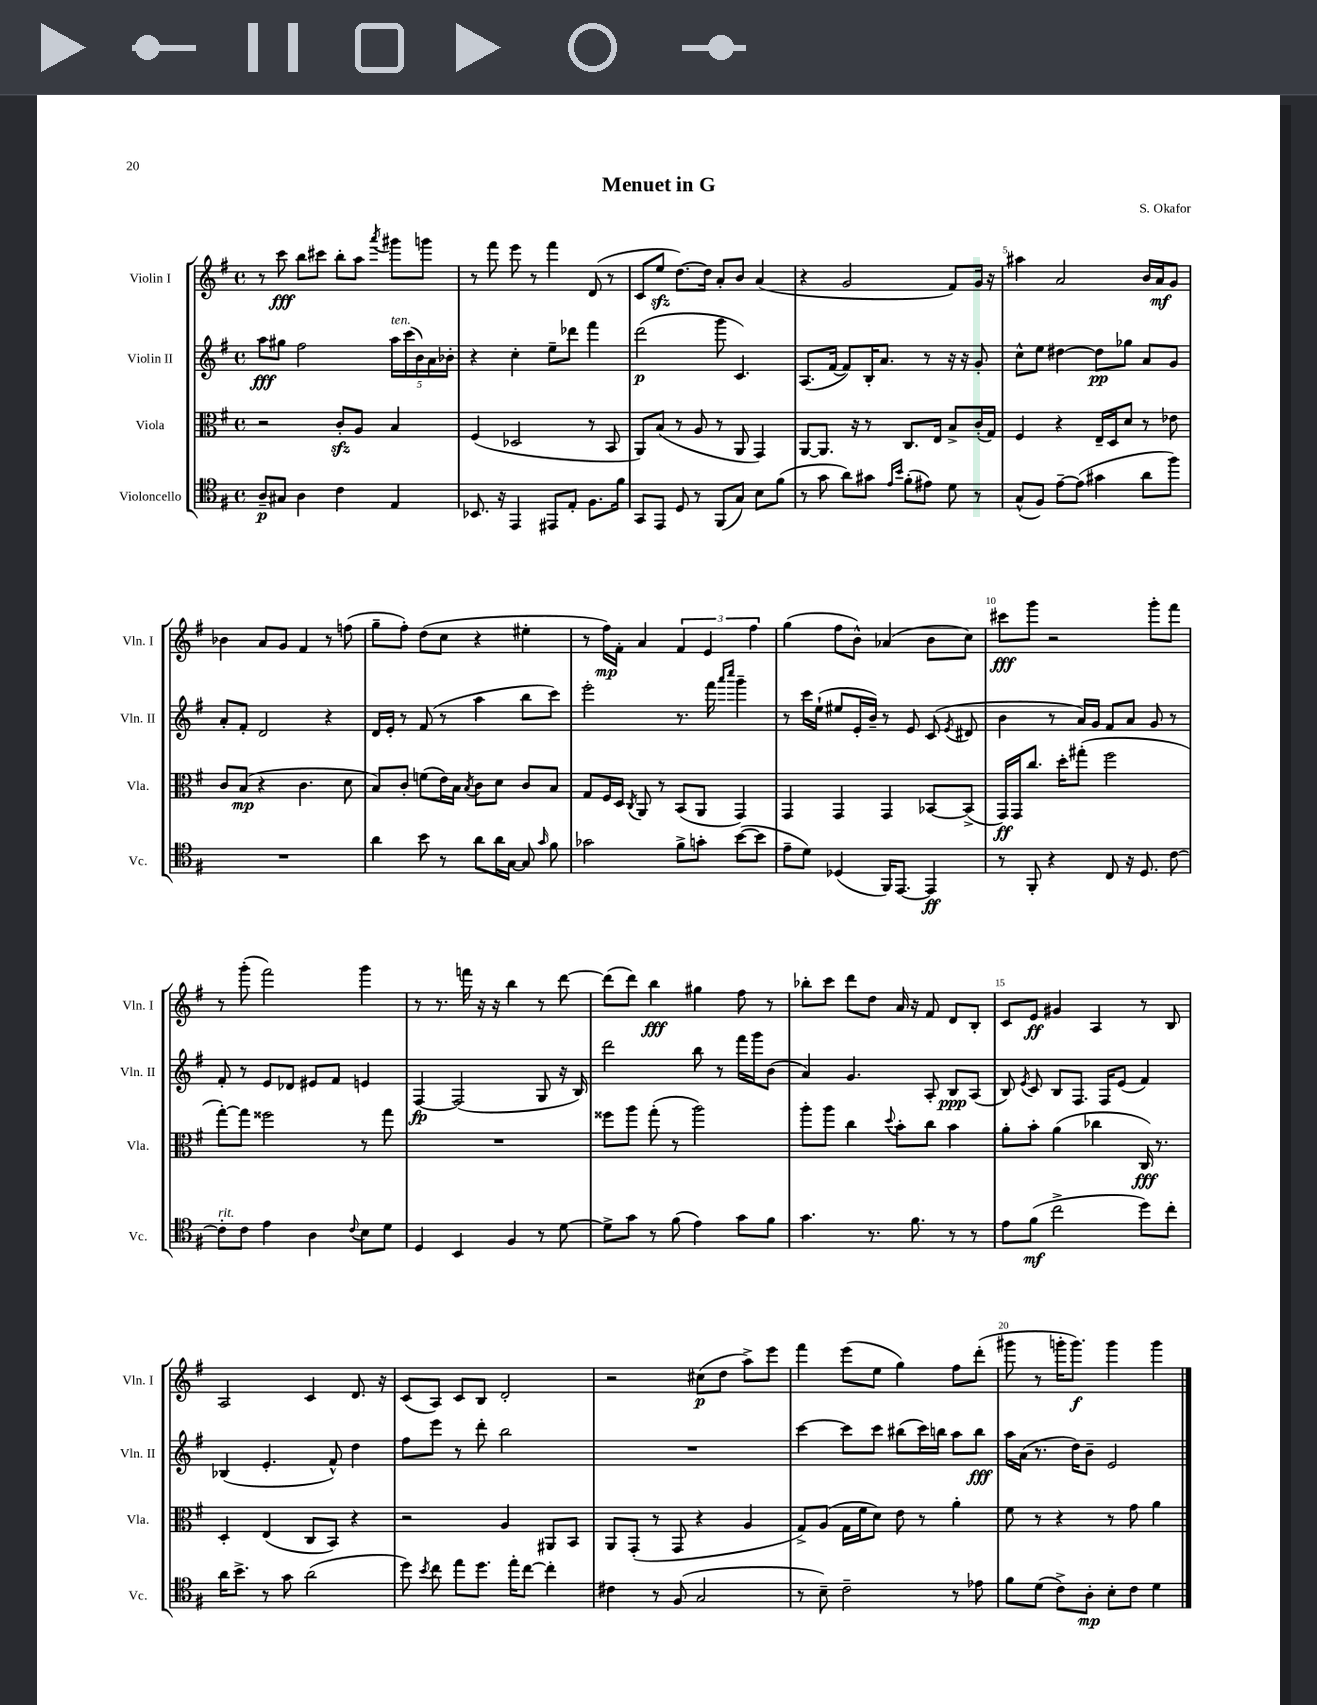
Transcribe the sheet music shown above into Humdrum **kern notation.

**kern	**kern	**kern	**kern
*staff4	*staff3	*staff2	*staff1
*clefC4	*clefC3	*clefG2	*clefG2
*k[f#]	*k[f#]	*k[f#]	*k[f#]
*M4/4	*M4/4	*M4/4	*M4/4
*met(c)	*met(c)	*met(c)	*met(c)
8A~	2r	8aa	8r
8G#	.	8gg#	8ccc
4A	.	2ff#	8bb
.	.	.	8ccc#
4c	8c'	.	8bb'
.	8A	.	8aa
.	.	.	8qaaa
4E	4B	20aa	8ggg#
.	.	(20ccc	.
.	.	20b)	.
.	.	.	8ggg
.	.	20a	.
.	.	20b-'	.
=	=	=	=
8.BB-	(4F#	4r	8r
.	.	.	8fff#
16r	.	.	.
4EE	2D-	4cc'	8eee
.	.	.	8r
8EE#	.	8ee~	4fff#
8E'	.	8ddd-	.
8.F#	8r	4fff#	(8d
.	8BB	.	8r
16f#	.	.	.
=	=	=	=
8GG	8AA)	(2ddd	8c
8EE	(8B	.	8ee
8D	8r	.	[8.dd)
8r	8A	.	.
.	.	.	16dd]
(8FF#	8r	8ggg	8a'
8G)	8AA	4.c)	8b
8B	4GG)	.	(4a
(8f#	.	.	.
=	=	=	=
8r	[8AA	(8.A	4r
8g	8.AA]	.	.
.	.	[16f#	.
8a)	.	8f#])	2g
.	16r	.	.
8g#	8r	16B'	.
.	.	8.a	.
16qqe	.	.	.
16qqb	.	.	.
(8f#'	8.C	.	.
8e#)	.	8r	.
.	16E	.	.
8d	8B^	16r	8f#)
.	.	16r	.
8r	(16c'	8g'	16g
.	16G)	.	16r
=	=	=	=
(8G^^	4F#	8cc^^	4aa#
8F#)	.	8ee	.
[8e~	4r	[4dd#	2a
(8e]	.	.	.
4g#	16E~	8dd#]	.
.	16D	.	.
.	8d	8gg-	.
8a	8r	8a	16b
.	.	.	16a
8ff#)	8e-	8g	8g
=	=	=	=
1r	8c	8a'	4b-
.	(8B	8f#'	.
.	4r	2d	8a
.	.	.	8g
.	4.c	.	4f#
.	.	4r	8r
.	8d	.	(8ff
=	=	=	=
4a	8B)	16d	8gg~
.	.	16e'	.
.	8c'	8r	8ff#')
8b	(8f	(8f#	(8dd
8r	16e)	8r	8cc
.	16B	.	.
.	8qB	.	.
8a	8c	4aa	4r
16a	8d	.	.
[16G	.	.	.
8G]	8c	8bb	4ee#'
16qqg	.	.	.
8f#	8B	8ccc)	.
=	=	=	=
2g-	8G	2eee'	8r
.	16F#	.	16ff#)
.	16D	.	16f#'
.	8qC	.	.
.	8AA	.	4a
.	8r	.	.
8f#^	(8BB	8.r	6f#
8g'	8AA	.	.
.	.	.	6e
.	.	16fff#	.
.	.	16qqaaa	.
.	.	16qqcccc	.
([8b	4GG)	4ggg~	.
.	.	.	6ff#
8b]	.	.	.
=	=	=	=
8e~	4GG	8r	(4gg
8d)	.	16ccc	.
.	.	(16ee`	.
(4D-	4GG	8ee#	8ff#
.	.	16e'	8b^^)
.	.	16b~)	.
16FF#)	4GG	8r	(4a-
[8.EE	.	.	.
.	.	8e	.
4EE]	[8BB-	(8c	8b
.	.	8qe	.
.	(8BB-^]	8d#	8cc)
=	=	=	=
8r	16GG)	4b	8ccc#
.	16GG	.	.
8FF#'	8.cc	.	8ggg
4r	.	8r	2r
.	16dd'	.	.
.	(8gg#'	16a)	.
.	.	16g	.
8C	2ff#	8f#	.
16r	.	8a	.
8.D	.	.	.
.	.	8g	8ggg'
[8c	.	8r	8fff#
=	=	=	=
8c']	[8gg')	8f#'	8r
8c	8gg]	8r	(8ggg'
4e	2ff##	8e	2fff#)
.	.	8d-	.
4A	.	8e#	.
.	.	8f#	.
8qqc	.	.	.
8B	8r	4e	4ggg
8d	8gg	.	.
=	=	=	=
4D	1r	[4F#	8r
.	.	.	8.r
4BB	.	(2F#]	.
.	.	.	16fff
.	.	.	16r
.	.	.	16r
4F#	.	.	4bb
8r	.	8G	8r
[8d	.	16r	[8ddd
.	.	16B)	.
=	=	=	=
8d^]	8ff##	2ddd	(8ddd]
8g	8aa	.	8ddd)
8r	(8gg'	.	4bb
(8f#	8r	.	.
4e)	2aa)	8bb	4gg#
.	.	8r	.
8g	.	16fff#	8ff#
.	.	16ggg	.
8f#	.	(8b	8r
=	=	=	=
4.g	8aa'	4a)	8bb-'
.	8aa	.	8ccc
.	4cc	4.g	8ddd
8.r	.	.	8dd
.	8qqdd	.	.
.	8b'	.	16a
8.f#	.	.	16r
.	8cc	8A'	8f#
8r	4b	8B	8d
8r	.	(8A	8B'
=	=	=	=
8e	8a'	8B)	8c
.	.	8qe	.
(8f#	8b'	8c	8e
2cc^	(4a	8B	4g#
.	.	8.F#	.
.	4cc-	.	4A
.	.	16F#	.
.	.	(8e	.
8dd)	16C)	4f#)	8r
.	8.r	.	.
8cc'	.	.	8B
=	=	=	=
16a	4D'	(4B-	2A
8.b^	.	.	.
8r	(4E	4.e'	.
8g	.	.	.
(2a	8C	.	4c
.	8BB)	8f#^^)	.
.	4r	4dd	8.d
.	.	.	16r
=	=	=	=
8dd)	2r	8ff#	(8c
8qb	.	.	.
8cc	.	8eee	8A)
8ee	.	8r	8c
8.dd	.	8ddd'	8B
.	4A	2bb	2d'
16ee'	.	.	.
[8cc	.	.	.
4cc']	8AA#	.	.
.	8BB	.	.
=	=	=	=
4c#	8AA	1r	2r
.	(8GG'	.	.
8r	8r	.	.
(8F#	8GG	.	.
2G	4r	.	(8cc#
.	.	.	8dd
.	4A	.	8aa^)
.	.	.	8eee
=	=	=	=
8r	8G^)	[4ccc	4fff#
8B~)	(8A	.	.
2c~	16G	8ccc]	(8eee
.	16f#	.	.
.	8d)	8ccc	8ee
.	8e	(8bb#	4gg)
.	8r	16ccc)	.
.	.	16bb	.
8r	4a'	8aa	8ff#
8e-	.	8bb	(8ddd'
=	=	=	=
8f#	8f#	16aa	8ggg#
.	.	(16a	.
(8d	8r	8.r	8r
8c^)	4r	.	16ggg'
.	.	16dd)	8.ggg)
8A'	.	8b~	.
8B'	8r	2e	4ggg
8c	8g	.	.
4d	4a	.	4ggg
==	==	==	==
*-	*-	*-	*-
